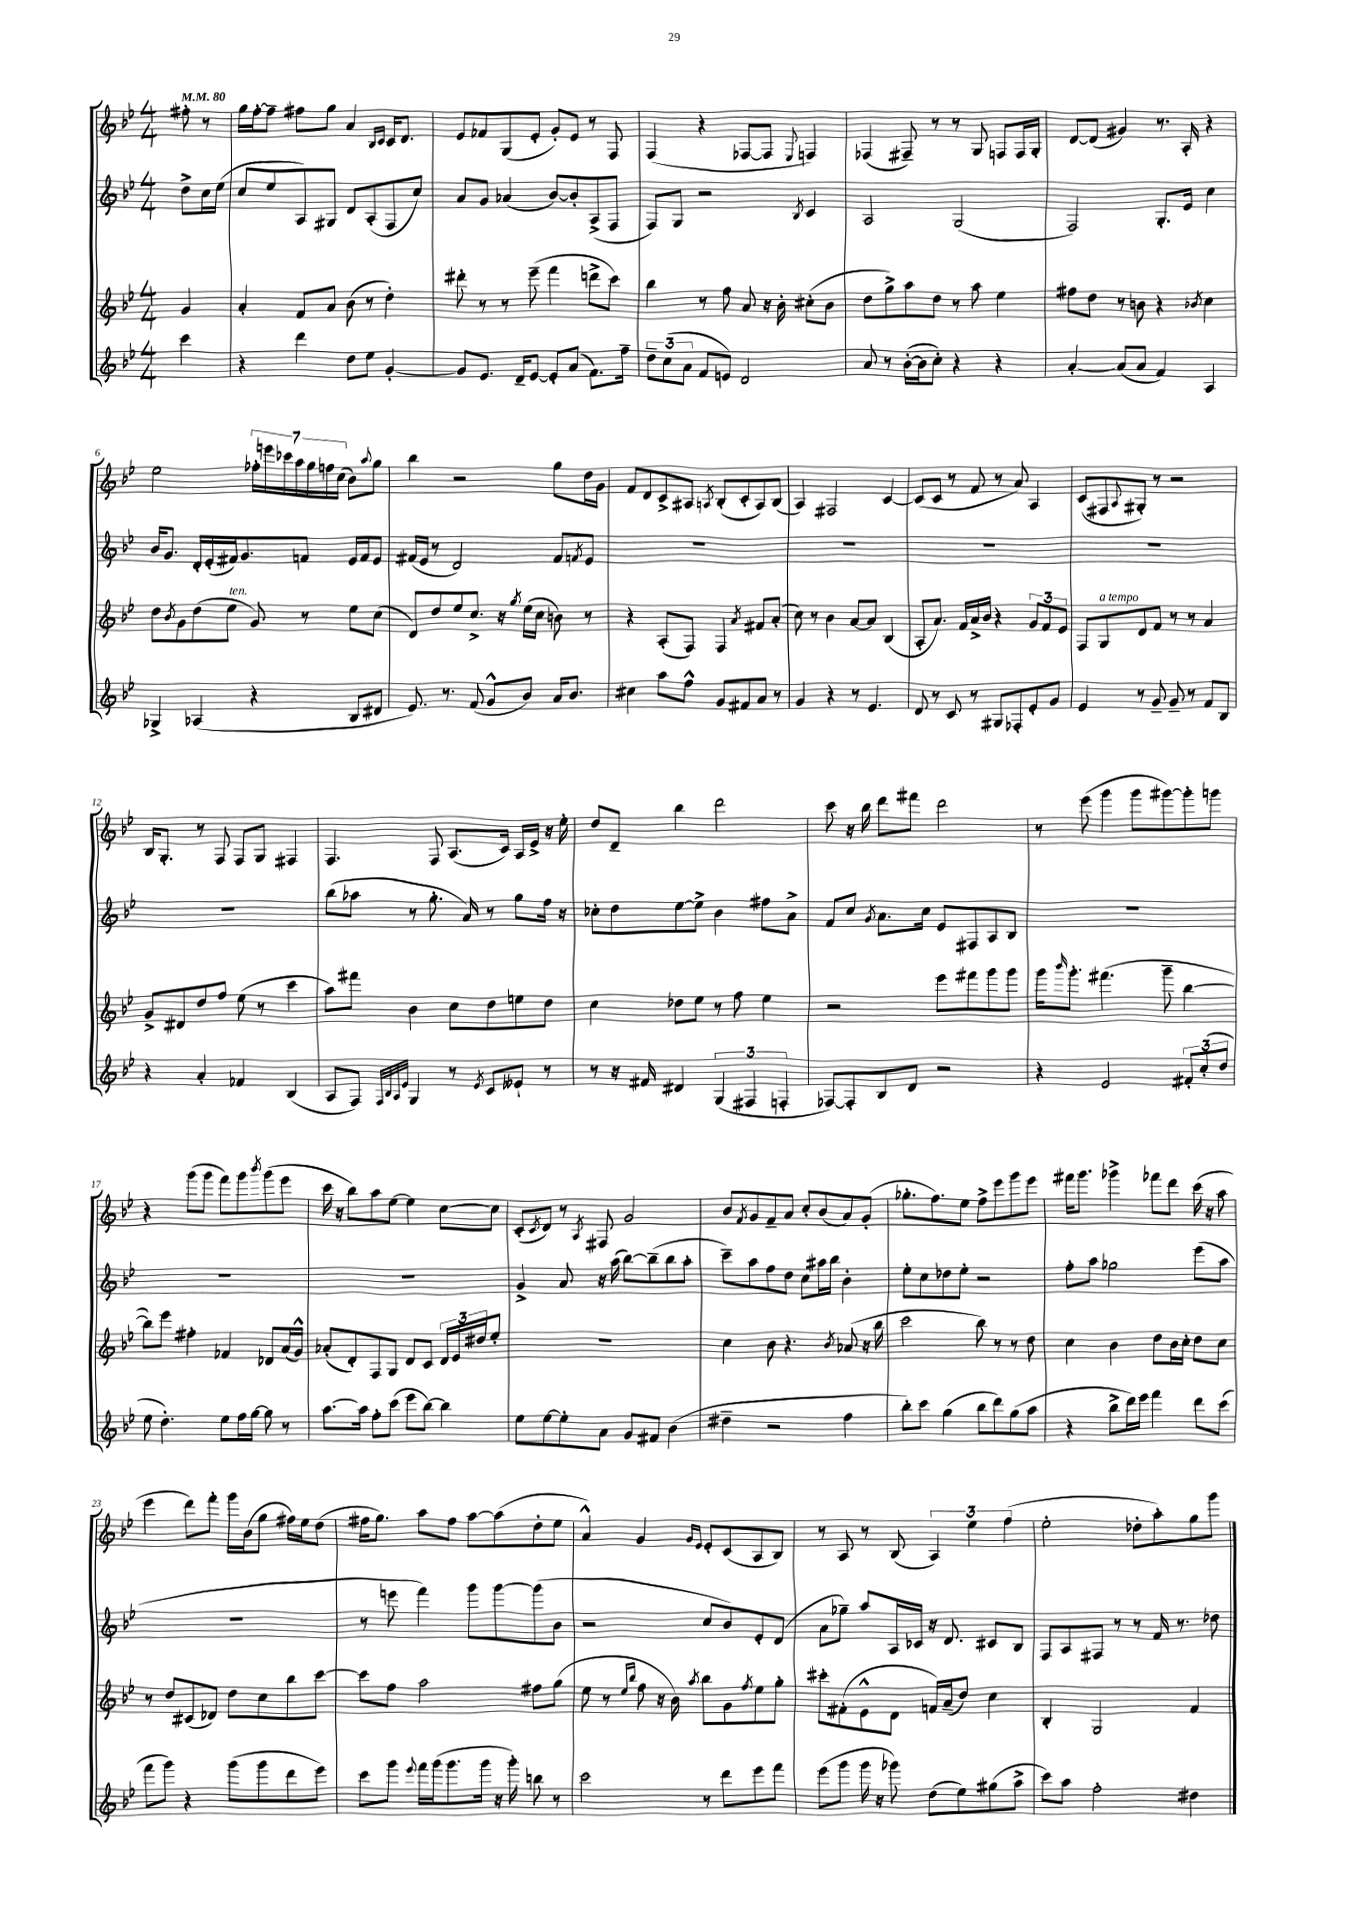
<<
\new StaffGroup <<
\new Staff = "s0" {
    \clef treble \key bes \major \numericTimeSignature \time 4/4 \partial 4 \tempo 4 = 80
    fis''8-. r8 |
    g''16 f''16~-. f''8-- fis''8 g''8 a'4 \grace { bes16 c'16 } c'16 d'8. |
    ees'8 fes'8 g8( ees'8-. g'8-.) ees'8 r8 f8 |
    f4( r4 fes8~ fes8 \appoggiatura { ees8 } f4) |
    fes4( fis8--) r8 r8 g8 f8 f16 g16-. |
    d'8~ d'8( gis'4) r8. a16-. r4 |
    ees''2 \tuplet 7/4 { fes''16-. e'''16 ces'''16 a''16 g''16 f''16 c''16( } bes'8) \appoggiatura { a''8 } g''8 |
    bes''4 r2 g''8 d''16 g'16 |
    f'8 d'8 c'8-> ais8 \acciaccatura { a8 } bes8-.( c'8-. a8) bes8( |
    a4) fis2 c'4~ |
    c'8( c'8 r8 f'8 r8 a'8) a4 |
    c'8( fis8 \appoggiatura { a8 } gis8-.) r8 r2 |
    bes16 g8.-. r8 f8 f8 g8 fis4 |
    f4. f8 a8.( c'16) a16 ees'16-> r16 ees''16-. |
    d''8 d'8-- bes''4 d'''2 |
    c'''8 r16 bes''16 d'''8 fis'''8 d'''2 |
    r8 ees'''8( g'''4 g'''8 gis'''8~) gis'''8-. g'''8 |
    r4 g'''8( g'''8 f'''8) g'''8 \acciaccatura { bes'''8 } g'''8( ees'''8 |
    c'''16 r16 bes''8) a''8 ees''8~ ees''4 c''8~ c''8 |
    c'8-.( \acciaccatura { c'8 } d'8) r8 \acciaccatura { a8 } fis8 g'2 |
    bes'8 \acciaccatura { f'8 } g'8 f'8-- a'8 c''8-. bes'8( a'8) g'8-.( |
    ges''8.-. f''8.) ees''8 f''8-> ees'''8 g'''8 ees'''8 |
    fis'''16 g'''8. ges'''4-> fes'''8 d'''8 c'''16( r16 a''8 |
    ees'''4 d'''8) f'''8-. g'''16 bes'16( g''8 fis''16) ees''16 d''8( |
    fis''16 g''8.) a''8 fis''8 a''8~ a''8( d''8-. ees''8 |
    a'4-^) g'4 \grace { g'16 ees'16 } ees'8-. c'8( a8 bes8) |
    r8 a8 r8 bes8( \tuplet 3/2 { a4) ees''4 f''4( } |
    ees''2-. des''8-. a''8-.) g''8 g'''8 \bar "|." |
}
\new Staff = "s1" {
    \clef treble \key bes \major \numericTimeSignature \time 4/4 \partial 4
    d''8-> c''16 ees''16( |
    c''8 ees''8 a8) gis8 d'8 a8-.( f8 c''8) |
    a'8 g'8 aes'4( bes'8~) bes'8-. a8->( f8 |
    f8) g8 r2 \acciaccatura { bes8 } c'4 |
    a2 g2( |
    f2) g8.-. ees'16 c''4 |
    bes'16 g'8. d'16-. ees'16-.( fis'16) g'8. f'8 ees'16 f'16 ees'8 |
    fis'16( ees'16 r8 d'2) fis'8 \acciaccatura { f'8 } ees'8 |
    R1 |
    R1 |
    R1 |
    R1 |
    R1 |
    bes''8( aes''8 r8 g''8.-. a'16) r8 g''8 f''16 r16 |
    ces''8-. d''8 ees''8~ ees''8-> bes'4 fis''8 a'8-> |
    f'8 c''8 \acciaccatura { g'8 } a'8. c''16 ees'8 fis8 a8 bes8 |
    R1 |
    R1 |
    R1 |
    g'4-> a'8 r16 a''16( bes''8~) bes''8--( bes''8 a''8-. |
    c'''8--) a''8 f''8 d''8 c''8 ais''16 bes''16 bes'4-. |
    ees''8-. c''8 des''8 ees''8-. r2 |
    f''8-. a''8 ges''2 ees'''8( a''8 |
    R1 |
    r8 e'''8 f'''4) g'''8 g'''8~ g'''8( bes'8 |
    r2 c''8 bes'8) ees'8-. d'8( |
    a'8 ges''8--) a''8 a16 ces'16 r16 d'8. cis'8 bes8 |
    f8 a8 fis8 r8 r8 f'16 r8. des''8 \bar "|." |
}
\new Staff = "s2" {
    \clef treble \key bes \major \numericTimeSignature \time 4/4 \partial 4
    g'4 |
    a'4-. f'8 a'8 bes'8( r8 d''4-.) |
    dis'''8-. r8 r8 ees'''8--( f'''4 d'''8-> c'''8) |
    bes''4 r8 f''8 a'8 r16 bes'16-. cis''8-.( bes'8 |
    d''8 g''8->) a''8 d''8 r8 a''8 ees''4 |
    fis''8 d''8 r8 b'8 r4 \acciaccatura { bes'8 } c''4 |
    d''8 \acciaccatura { bes'8 } g'8 d''8( ees''8^\markup { \italic "ten." } g'8) r8 ees''8 c''8( |
    d'8) d''8 ees''8 c''8.-> r16 \acciaccatura { g''8 } ees''16( c''16 b'8) r8 |
    r4 a8-.( f8) f4 \acciaccatura { a'8 } fis'8 a'8-.( |
    c''8) r8 bes'4 a'8~ a'8 bes4( |
    a8-. a'8.) f'16 a'16-> bes'16 r4 \tuplet 3/2 { g'8 f'8 ees'8 } |
    f8 g8^\markup { \italic "a tempo" } d'8 f'8 r8 r8 a'4 |
    g'8-> dis'8 d''8 f''8 ees''8( r8 c'''4 |
    a''8) fis'''8 bes'4 c''8 d''8 e''8 d''8 |
    c''4 des''8 ees''8 r8 f''8 ees''4 |
    r2 ees'''8 fis'''8 g'''8 g'''8 |
    g'''16 \grace { bes'''16 } g'''8.-. fis'''4.( g'''8-- bes''4~ |
    bes''8) ees'''8 fis''4-. fes'4 des'8 a'16( g'16-^) |
    aes'8-.( d'8-.) f8 g8 d'8 c'8 \tuplet 3/2 { d'16 ees'16 dis''16 } ees''8-. |
    R1 |
    c''4 bes'8 r4. \acciaccatura { bes'8 } aes'8( r16 bes''16 |
    c'''2 bes''8) r8 r8 d''8 |
    c''4 bes'4 d''8 bes'16 c''16-. d''8 c''8 |
    r8 d''8 cis'8( des'8) d''8 c''8 bes''8 c'''8~ |
    c'''8 f''8 a''2 fis''8 g''8( |
    ees''8 r8 \grace { ees''16 bes''16 } f''8 r16 bes'16) \acciaccatura { a''8 } bes''8 g'8 \acciaccatura { f''8 } ees''8 g''8-. |
    cis'''8-. fis'8-.( ees'8-^ d'8 f'16) a'16--( d''8) c''4 |
    bes4-. g2 f'4 \bar "|." |
}
\new Staff = "s3" {
    \clef treble \key bes \major \numericTimeSignature \time 4/4 \partial 4
    c'''4 |
    r4 d'''4 d''8 ees''8 g'4~-. |
    g'8 ees'8. d'16-- ees'8~ ees'8-. a'8( f'8.) f''16-- |
    \tuplet 3/2 { d''8-- c''8( a'8 } f'8 e'8) d'2 |
    a'8 r8 bes'16~-.( bes'16 c''8-.) r4 r4 |
    a'4~-. a'8( a'8 f'4) a4 |
    ges4-> aes4( r4 bes8 dis'8 |
    ees'8.) r8. f'8( g'8-^ bes'8) a'16 bes'8. |
    cis''4 a''8 f''8-^ g'8 fis'8 a'8 r8 |
    g'4 r4 r8 ees'4. |
    d'8 r8 c'8 r8 gis8 fes8-. ees'8-. g'8 |
    ees'4 r8 g'8-- g'8-- r8 f'8 bes8 |
    r4 a'4-. fes'4 bes4( |
    a8 f8) \grace { f32 bes32 a32 ees'32 } g4 r8 \acciaccatura { ees'8 } c'8 eeses'8-! r8 |
    r8 r16 fis'16 dis'4 \tuplet 3/2 { g4( fis4 f4-. } |
    fes8~) fes8-. bes8 d'8 r2 |
    r4 ees'2 \tuplet 3/2 { fis'8-. c''8-.( d''8 } |
    ees''8 d''4.-.) ees''8 f''16 g''16~ g''8 r8 |
    a''8.~ a''16 f''8-. c'''8( ees'''8 bes''8~) bes''4 |
    ees''8 ees''8~ ees''8-. a'8 g'8 fis'8 bes'4( |
    dis''4-- r2 f''4 |
    bes''8-.) c'''8 g''4( bes''8 d'''8) g''8( a''8 |
    r4 bes''8-> d'''16) ees'''16 f'''4 d'''8 c'''8( |
    f'''8 g'''8) r4 g'''8( g'''8 d'''8 ees'''8) |
    c'''8 g'''8 \appoggiatura { ees'''8 } f'''16 g'''16( g'''8. g'''16 r16 g'''16-.) b''8 r8 |
    c'''2 r8 d'''8 ees'''8 f'''8 |
    ees'''8( g'''8 g'''16 r16 ges'''8) d''8( ees''8) gis''8( a''8-> |
    c'''8) a''8 f''2-. dis''4 \bar "|." |
}
>>
>>
